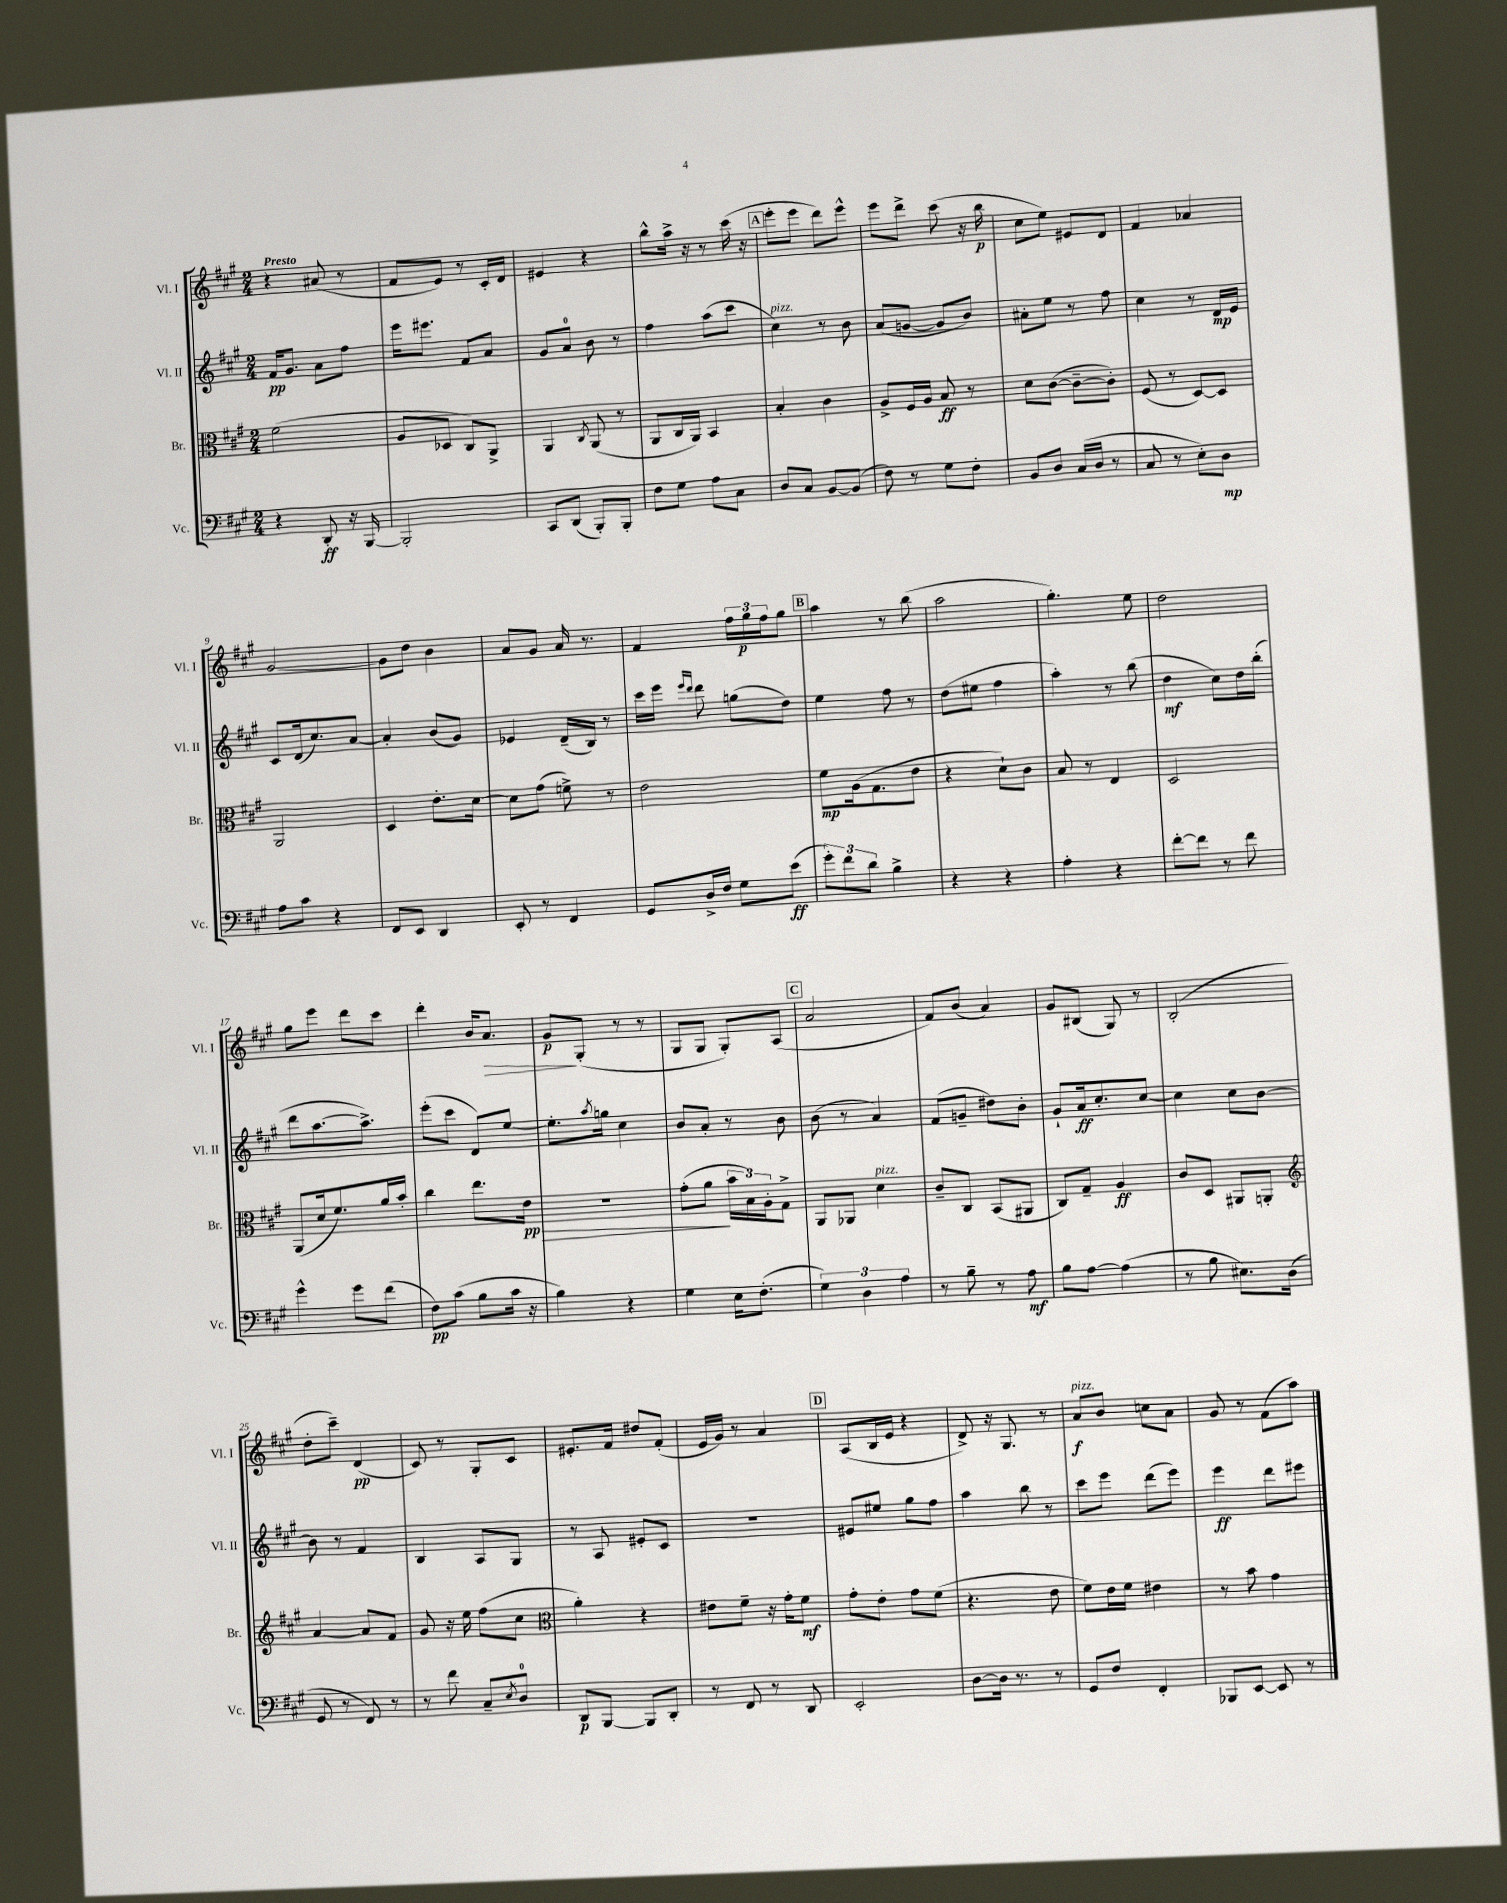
<<
\new StaffGroup <<
\new Staff = "s0" \with { instrumentName = "Vl. I" shortInstrumentName = "Vl. I" } {
    \clef treble \key a \major \numericTimeSignature \time 2/4 \tempo "Presto"
    r4 ais'8( r8 |
    fis'8 e'8) r8 cis'16-. d'16 |
    eis'4 r4 |
    b''8-^ a''16-> r16 r8 cis'''16( r16 |
    \mark \markup { \box "A" } e'''8-. e'''8 d'''8) e'''8-^ |
    e'''8 d'''8-> cis'''8( r16 b''16\p |
    cis''8 e''8) eis'8 d'8 |
    fis'4 aes'4 |
    gis'2~ |
    gis'8 d''8 b'4 |
    a'8 gis'8 a'16 r8. |
    fis'4 \tuplet 3/2 { fis''16 gis''16\p fis''16 } gis''8 |
    \mark \markup { \box "B" } a''4 r8 b''8( |
    a''2 |
    gis''4.-.) e''8 |
    d''2 |
    gis''8 e'''8 d'''8 cis'''8 |
    d'''4-. b'16 a'8.\> |
    gis'8\p\! gis8-.( r8 r8 |
    gis8 gis8 gis8-.) a8( |
    \mark \markup { \box "C" } a'2 |
    fis'8) b'8( a'4) |
    gis'8 bis8( gis8) r8 |
    b2-.( |
    d''8-. cis'''8--) d'4\pp( |
    cis'8) r8 gis8-. cis'8 |
    eis'8.-. fis'16 dis''8 fis'8-.( |
    e'16 gis'16) r8 a'4 |
    \mark \markup { \box "D" } a8( b16 e'16 r4 |
    d'8->) r16 gis8. r8 |
    a'8\f^\markup { \italic "pizz." } b'8 c''8 a'8 |
    gis'8 r8 fis'8( a''8) \bar "|." |
}
\new Staff = "s1" \with { instrumentName = "Vl. II" shortInstrumentName = "Vl. II" } {
    \clef treble \key a \major \numericTimeSignature \time 2/4
    fis'16\pp gis'8. a'8 fis''8 |
    e'''16 eis'''8. fis'8 a'8 |
    gis'8 a'8-0 b'8 r8 |
    fis''4 a''8( cis'''8 |
    \mark \markup { \box "A" } cis''4^\markup { \italic "pizz." }) r8 b'8 |
    a'8( g'8~ g'8 b'8) |
    ais'8-. e''8 r8 fis''8 |
    cis''4 r8 d'16\mp e'16 |
    cis'8 d'16( cis''8.) a'8~ |
    a'4-. b'8( gis'8) |
    ees'4 d'16--( b16) r8 |
    cis'''16 e'''16 \grace { e'''16 d'''16 } d'''8 g''8( d''8) |
    \mark \markup { \box "B" } e''4 fis''8 r8 |
    d''8( eis''8 fis''4 |
    a''4-.) r8 b''8( |
    d''4\mf cis''8) d''16 b''16-.( |
    d'''8 a''8.~ a''8.->) |
    e'''8-.( cis'''8 d'8) e''8~ |
    e''8.-. \acciaccatura { a''8 } g''16 cis''4 |
    b'8 a'8-. r8 b'8 |
    \mark \markup { \box "C" } b'8( r8 a'4) |
    fis'8( g'8-- dis''8) b'8-. |
    gis'8-! a'16\ff cis''8.-. cis''8~ |
    cis''4 cis''8 b'8~ |
    b'8 r8 fis'4 |
    b4 a8 gis8 |
    r8 a8 eis'8-. cis'8 |
    R2 |
    \mark \markup { \box "D" } eis'8 eis''8 gis''8 fis''8 |
    a''4 b''8 r8 |
    cis'''8 e'''8 d'''8( e'''8) |
    e'''4\ff d'''8 eis'''8 \bar "|." |
}
\new Staff = "s2" \with { instrumentName = "Br." shortInstrumentName = "Br." } {
    \clef alto \key a \major \numericTimeSignature \time 2/4
    fis'2( |
    a8 des8 cis8) a,8-> |
    a,4 \acciaccatura { cis8 } a,8( r8 |
    a,8 cis16 a,16) b,4 |
    \mark \markup { \box "A" } b4-. cis'4 |
    a8-> fis16 a16 b8\ff r8 |
    d'8 cis'8~( cis'8~-- cis'8-.) |
    fis8( r8 d8~) d8 |
    a,2 |
    d4 e'8.-. d'16~ |
    d'8 gis'8( f'8->) r8 |
    e'2 |
    \mark \markup { \box "B" } fis'8\mp a16( gis8. e'8 |
    r4 d'8-!) cis'8 |
    b8 r8 e4 |
    d2 |
    a,8( d'16 fis'8.) a'16 b'16-. |
    cis''4 e''8. e'16\pp\> |
    R2 |
    gis'8-.( a'8\! \tuplet 3/2 { b'16 b16) a16-. } gis8-> |
    \mark \markup { \box "C" } a,8 aes,8 d'4^\markup { \italic "pizz." } |
    cis'8-- cis8 b,8( ais,8 |
    cis8) gis8-- a4\ff |
    cis'8 d8 ais,8 a,8-. |
    \clef treble a'4~ a'8 fis'8 |
    gis'8 r16 e''16 fis''8( cis''8 |
    \clef alto a'4-.) r4 |
    eis'8 fis'8-- r16 gis'16-. fis'8\mf |
    \mark \markup { \box "D" } gis'8-. e'8-. gis'8 fis'8( |
    r4. e'8 |
    fis'8) e'16 fis'16 eis'4 |
    r8 b'8 gis'4 \bar "|." |
}
\new Staff = "s3" \with { instrumentName = "Vc." shortInstrumentName = "Vc." } {
    \clef bass \key a \major \numericTimeSignature \time 2/4
    r4 d,8-.\ff r16 b,,16~ |
    b,,2-. |
    cis,8 d,8( b,,8-.) b,,8-. |
    fis8 gis8 a8 cis8 |
    \mark \markup { \box "A" } d8 cis8 b,8~ b,8( |
    fis8) r8 gis8 fis8-. |
    b,8 d8 cis16( d16 r8 |
    cis8 r8 e8-.) d8\mp |
    a8 cis'8 r4 |
    fis,8 e,8 d,4 |
    e,8-. r8 fis,4 |
    gis,8 d16-> fis16 gis8 e'8\ff( |
    \mark \markup { \box "B" } \tuplet 3/2 { gis'8-.) fis'8 d'8 } b4-> |
    r4 r4 |
    a4-. r4 |
    fis'8~-. fis'8 r8 fis'8 |
    gis'4-^ gis'8 fis'8( |
    fis8\pp) cis'8( b8 cis'16 r16 |
    b4) r4 |
    gis4 e16 fis8.-.( |
    \mark \markup { \box "C" } \tuplet 3/2 { gis4) d4 a4 } |
    r8 b8-- r8 a8\mf |
    b8 a8~ a4( |
    r8 b8 eis8.) d16( |
    gis,8 r8 fis,8) r8 |
    r8 fis'8 cis8-- \acciaccatura { e8 } d8-0 |
    d,8\p b,,8~ b,,8 d,8-. |
    r8 fis,8 r8 d,8 |
    \mark \markup { \box "D" } e,2-. |
    d8~ d16 r8. r8 |
    gis,8 fis8 fis,4-. |
    bes,,8 e,8~ e,8 r8 \bar "|." |
}
>>
>>
